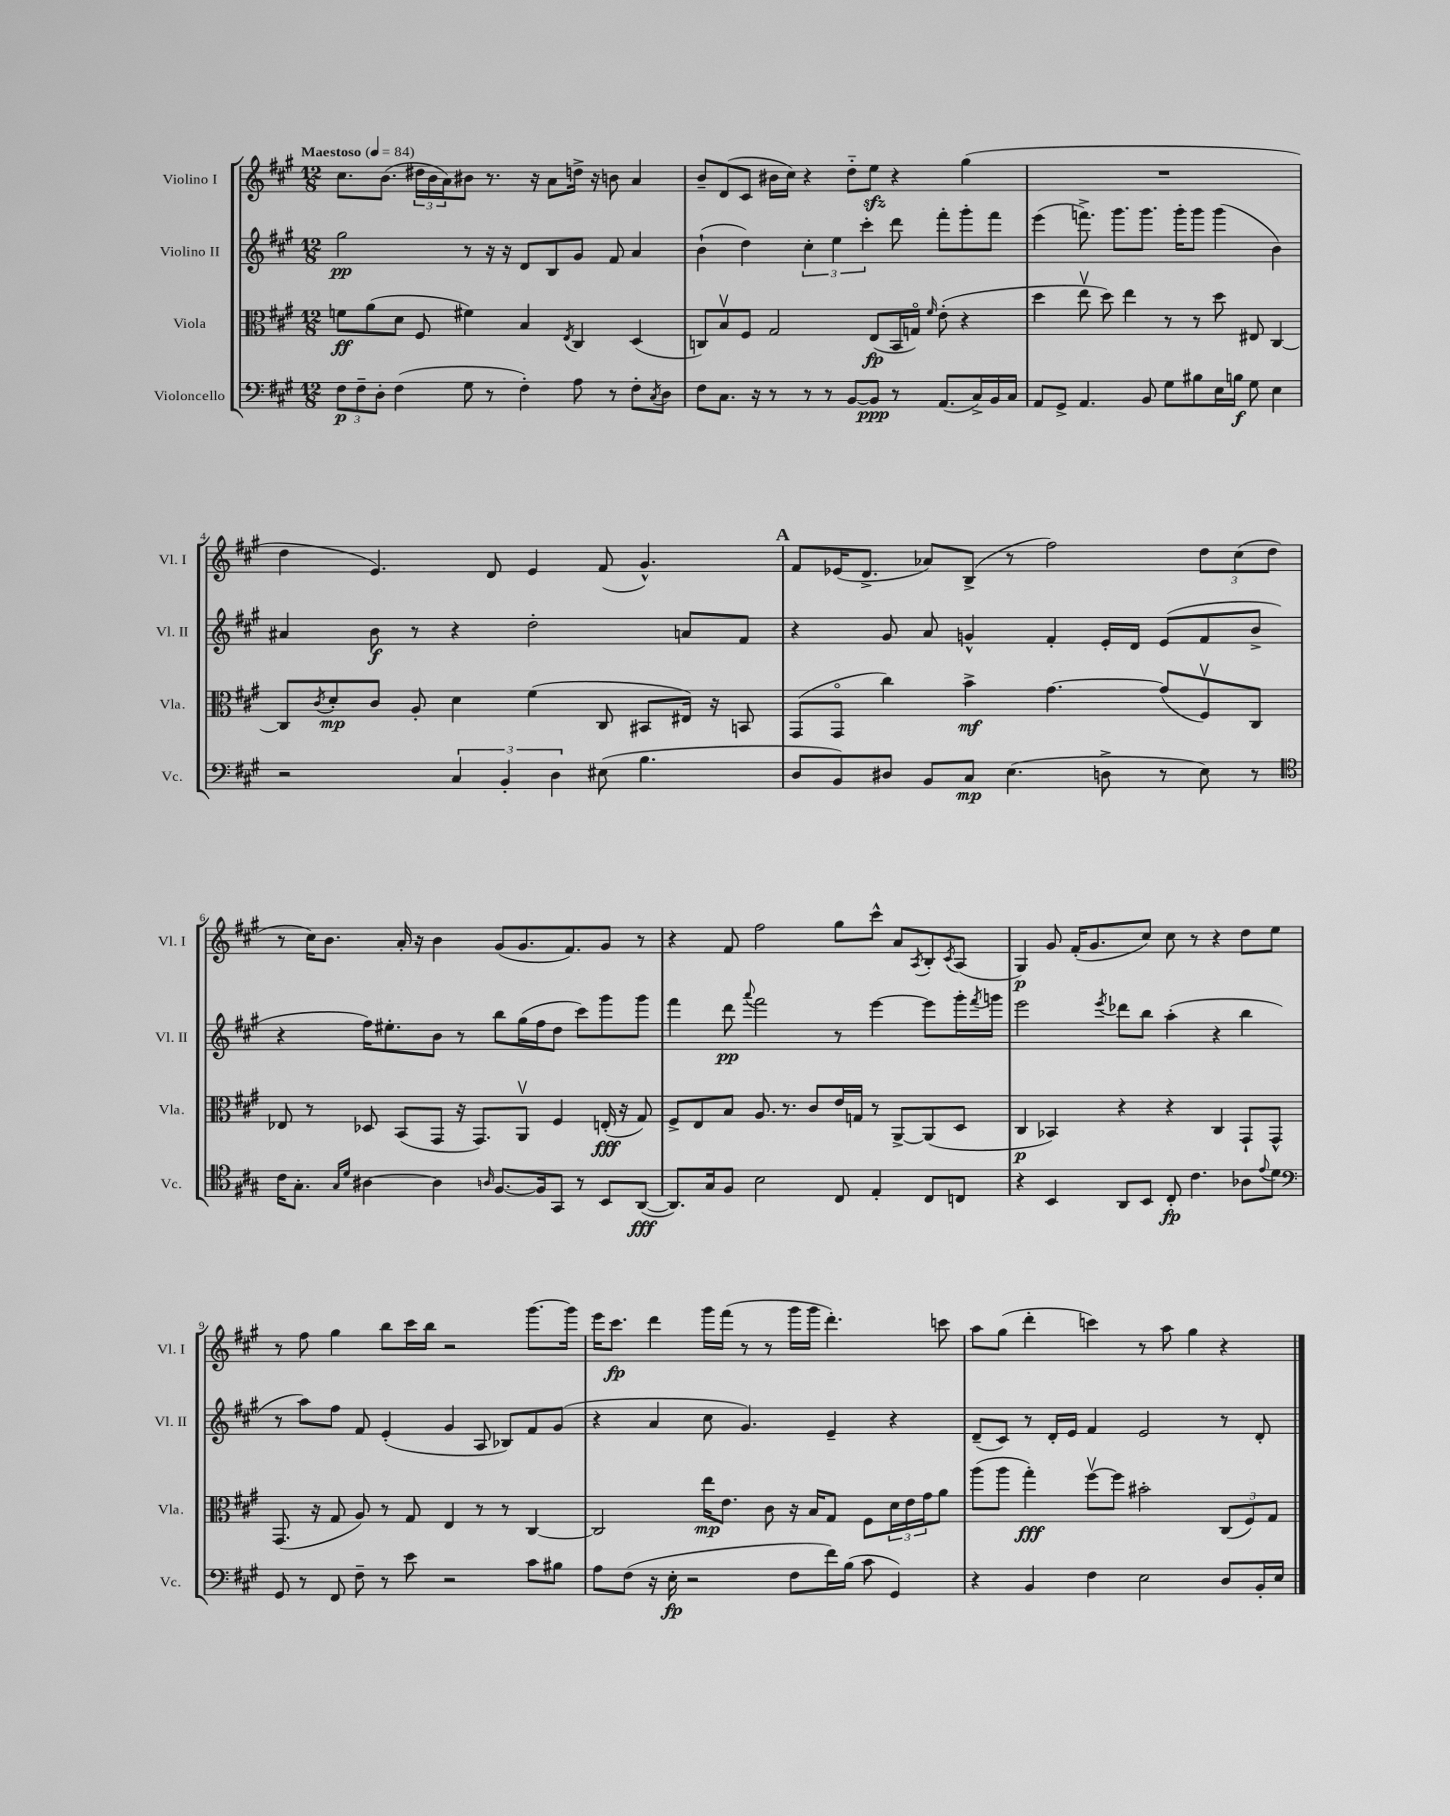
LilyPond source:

<<
\new StaffGroup <<
\new Staff = "s0" \with { instrumentName = "Violino I" shortInstrumentName = "Vl. I" } {
    \clef treble \key a \major \numericTimeSignature \time 12/8 \tempo "Maestoso" 4 = 84
    cis''8. b'8.( \tuplet 3/2 { dis''16 b'16 a'16) } bis'8 r8. r16 a'8 d''16-> r16 b'8 a'4 |
    b'8-- d'8( cis'8 bis'16 cis''16) r4 d''8-_ e''8\sfz r4 gis''4( |
    R1. |
    d''4 e'4.) d'8 e'4 fis'8( gis'4.-^) |
    \mark \markup { \bold "A" } fis'8 ees'16( d'8.-> aes'8) b8->( r8 fis''2) \tuplet 3/2 { d''8 cis''8( d''8 } |
    r8 cis''16) b'8. a'16-. r16 b'4 gis'8( gis'8. fis'8.) gis'8 r8 |
    r4 fis'8 fis''2 gis''8 cis'''8-^ a'8 \acciaccatura { a8 } b8-. \acciaccatura { cis'8 } a8( |
    gis4\p) gis'8 fis'16-.( gis'8. cis''8) cis''8 r8 r4 d''8 e''8 |
    r8 fis''8 gis''4 b''8 cis'''16 b''16 r2 gis'''8.~ gis'''16 |
    e'''16 cis'''8.\fp d'''4 gis'''16 fis'''16( r8 r8 gis'''16 gis'''16 d'''4.-.) c'''8 |
    a''8 gis''8( d'''4-. c'''4) r8 a''8 gis''4 r4 \bar "|." |
}
\new Staff = "s1" \with { instrumentName = "Violino II" shortInstrumentName = "Vl. II" } {
    \clef treble \key a \major \numericTimeSignature \time 12/8
    gis''2\pp r8 r16 r16 d'8 b8 gis'8 fis'8 a'4 |
    b'4-!( d''4) \tuplet 3/2 { cis''4-. e''4 cis'''4-. } d'''8 fis'''8-. gis'''8-. fis'''8 |
    e'''4( f'''8.->) gis'''8. gis'''8. gis'''16-. gis'''8 gis'''4( b'4) |
    ais'4 b'8\f r8 r4 d''2-. a'8 fis'8 |
    \mark \markup { \bold "A" } r4 gis'8 a'8 g'4-^ fis'4-. e'16-. d'16 e'8( fis'8 b'8-> |
    r4 fis''16) eis''8.-. b'8 r8 b''8 gis''16( fis''16 d''8 cis'''8) gis'''8 gis'''8 |
    fis'''4 d'''8\pp \appoggiatura { a'''8 } fis'''2 r8 e'''4~ e'''8 gis'''16-. \acciaccatura { fis'''8 } g'''16 |
    e'''2 \acciaccatura { e'''8 } des'''8 b''8 a''4-.( r4 b''4 |
    r8 a''8) fis''8 fis'8 e'4-.( gis'4 a8 bes8) fis'8 gis'8( |
    r4 a'4 cis''8 gis'4.) e'4-- r4 |
    d'8--( cis'8) r8 d'16-. e'16 fis'4 e'2 r8 d'8-. \bar "|." |
}
\new Staff = "s2" \with { instrumentName = "Viola" shortInstrumentName = "Vla." } {
    \clef alto \key a \major \numericTimeSignature \time 12/8
    f'8\ff a'8( d'8 fis8 fis'4) b4 \acciaccatura { e8 } cis4 d4( |
    c8) b8\upbow fis8 gis2 e8\fp( b,16 g16\flageolet) \grace { fis'16 } e'8-.( r4 |
    d''4 e''8\upbow d''8) e''4 r8 r8 d''8 eis8 cis4~ |
    cis8 \acciaccatura { cis'8 } d'8-.\mp cis'8 a8-. d'4 fis'4( cis8 bis,8 eis16) r16 b,8 |
    \mark \markup { \bold "A" } gis,8( gis,8\flageolet cis''4) b'4->\mf gis'4.~ gis'8( fis8\upbow) cis8 |
    ees8 r8 des8 b,8( gis,8 r16 gis,8.) a,8\upbow fis4 e16-.\fff( r16 gis8) |
    fis8-> e8 b8 a8. r8. cis'8 e'16 g16 r8 a,8~-> a,8( d8 |
    cis4\p bes,4) r4 r4 cis4 gis,8-! gis,8-^ |
    gis,8.( r16 gis8 a8) r8 gis8 e4 r8 r8 cis4~ |
    cis2 e''16\mp e'8. cis'8 r16 b16 gis8 fis8 \tuplet 3/2 { d'16 e'16 gis'16 } a'8 |
    a''8( a''8 gis''4-.\fff) fis''8~\upbow fis''8 bis'2-. \tuplet 3/2 { cis8( fis8) gis8 } \bar "|." |
}
\new Staff = "s3" \with { instrumentName = "Violoncello" shortInstrumentName = "Vc." } {
    \clef bass \key a \major \numericTimeSignature \time 12/8
    \tuplet 3/2 { fis8\p fis8-- d8-. } fis4( gis8 r8 fis4-.) a8 r8 fis8-. \acciaccatura { cis8 } d8 |
    fis8 cis8. r16 r8 r8 r8 b,8~ b,8\ppp r8 a,8.( cis16->) b,16 cis16 |
    a,8 gis,8-> a,4. b,8 gis8 bis8 e16 b16\f gis8 e4 |
    r2 \tuplet 3/2 { cis4 b,4-. d4 } eis8( b4. |
    \mark \markup { \bold "A" } d8 b,8) dis8 b,8 cis8\mp e4.( d8-> r8 e8) r8 |
    \clef tenor cis'16 gis8.-. \grace { gis16 d'16 } ais4~ ais4 \grace { a16 } fis8.~ fis16 gis,8 r8 b,8 a,8~\fff( |
    a,8.) gis16 fis8 b2 cis8 e4-. cis8 c8 |
    r4 b,4 a,8 b,8 cis8-.\fp cis'4. aes8 \appoggiatura { e'8 } d'8 |
    \clef bass gis,8 r8 fis,8 fis8-- r8 e'8 r2 cis'8 bis8 |
    a8 fis8( r16 e16-.\fp r2 fis8 fis'16) b16( cis'8 gis,4) |
    r4 b,4 fis4 e2 d8 b,16-. e16 \bar "|." |
}
>>
>>
